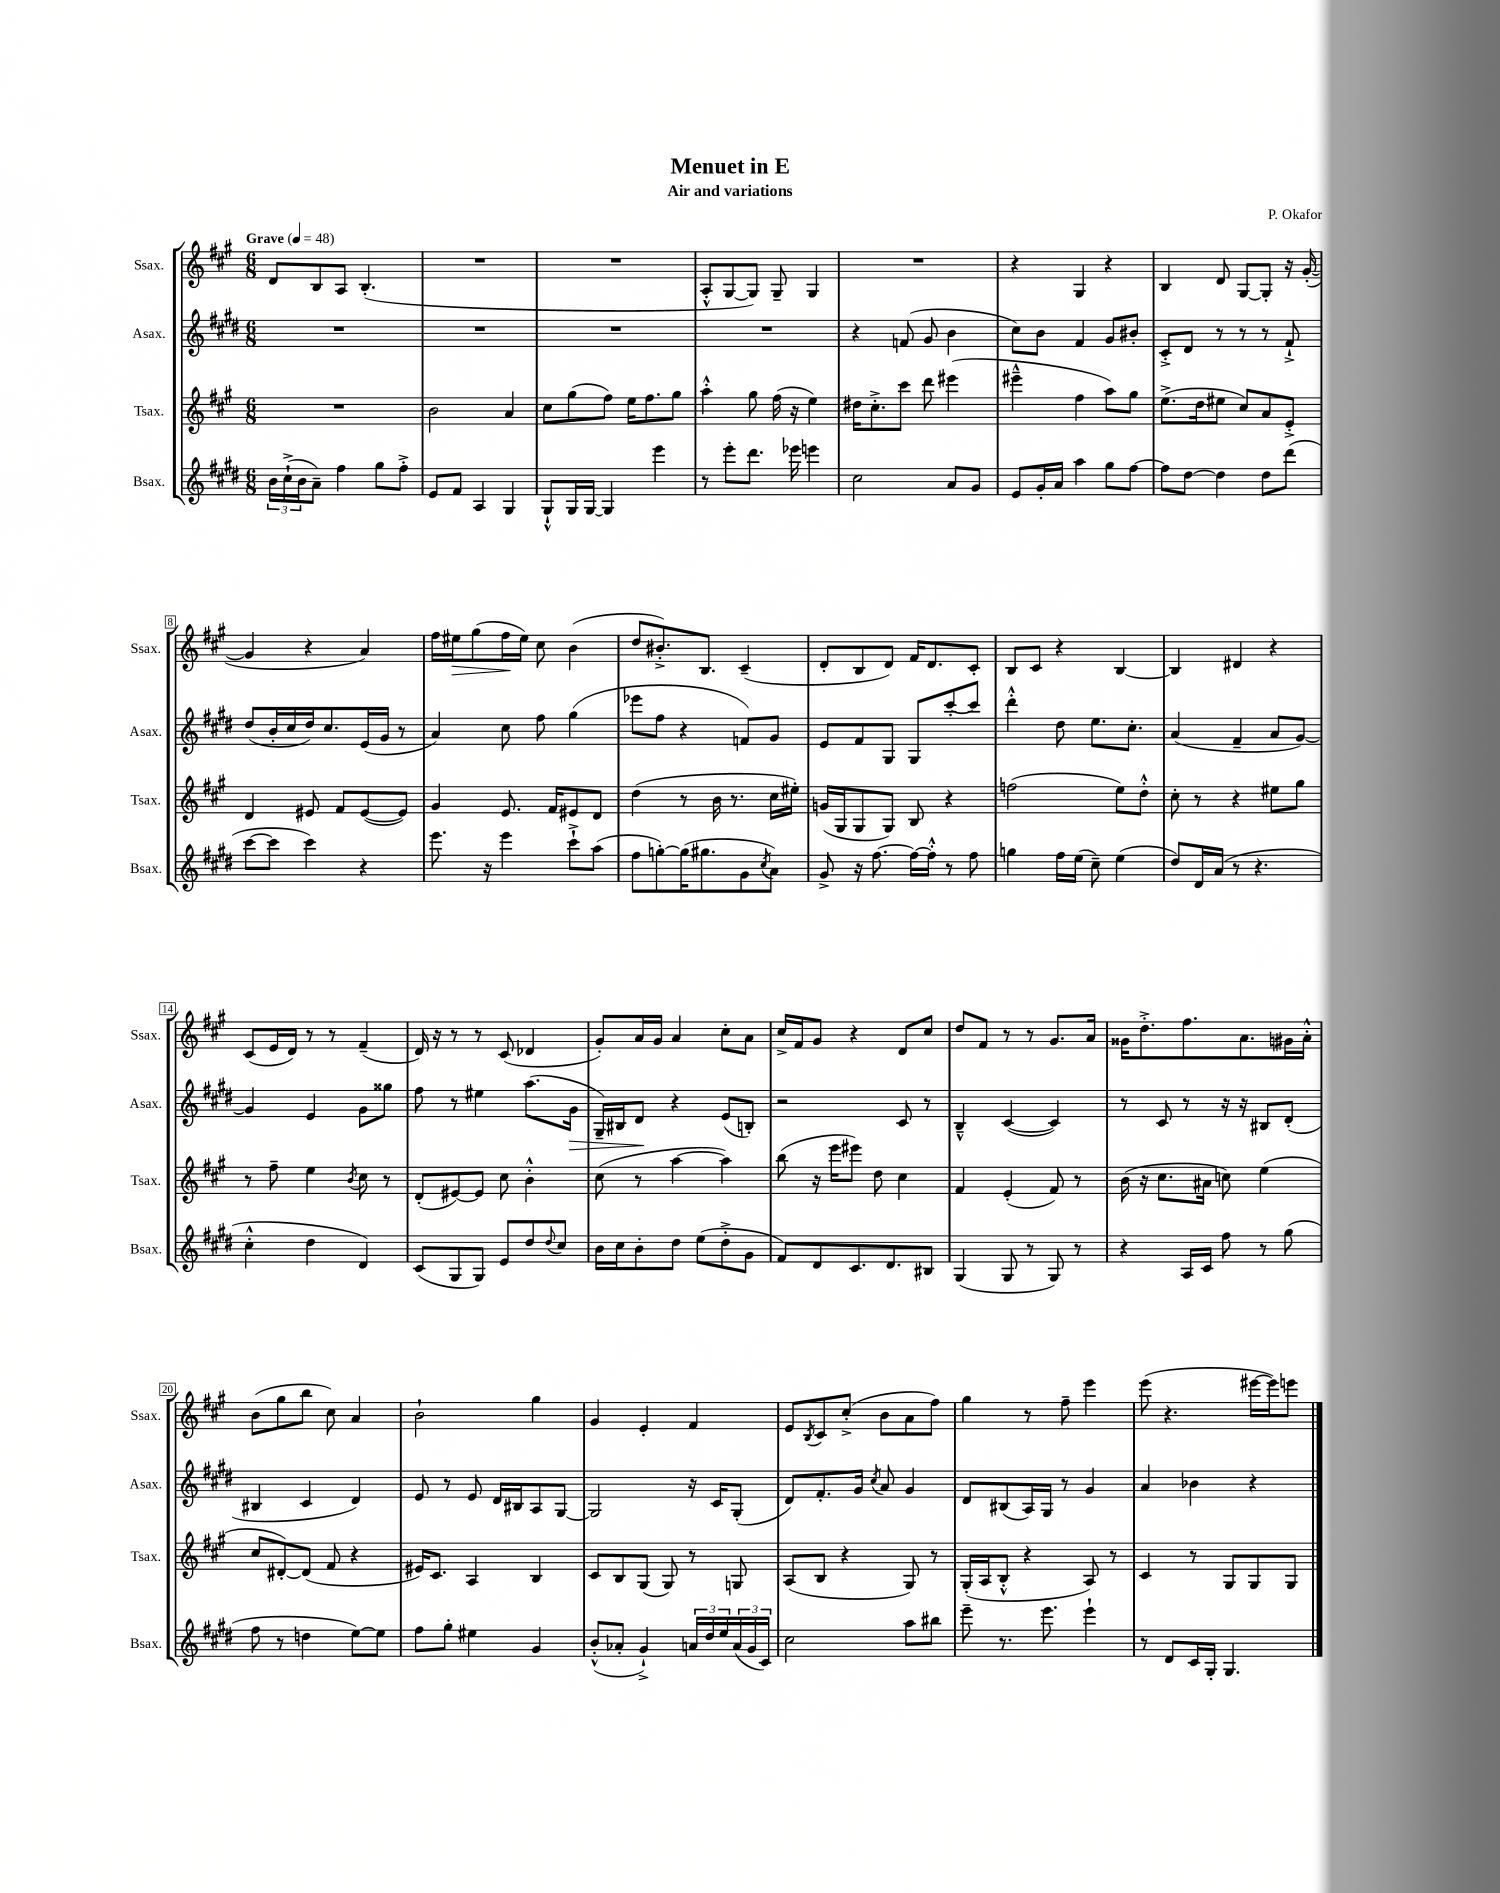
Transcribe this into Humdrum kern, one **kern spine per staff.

**kern	**kern	**kern	**kern
*staff4	*staff3	*staff2	*staff1
*clefG2	*clefG2	*clefG2	*clefG2
*k[f#c#g#d#]	*k[f#c#g#]	*k[f#c#g#d#]	*k[f#c#g#]
*M6/8	*M6/8	*M6/8	*M6/8
*MM48	*MM48	*MM48	*MM48
24b\LL	2.r	2.r	8d/L
(24cc#`^\	.	.	.
24b\J	.	.	.
8a~\J)	.	.	8B/
4ff#\	.	.	8A/J
.	.	.	(4.B'/
8gg#\L	.	.	.
8ff#'^\J	.	.	.
=	=	=	=
8e/L	2b\	2.r	2.r
8f#/J	.	.	.
4A/	.	.	.
4G#/	4a/	.	.
=	=	=	=
8G#`^^/L	8cc#\L	2.r	2.r
16G#/L	(8gg#\	.	.
[16G#/JJ	.	.	.
4G#/]	8ff#\J)	.	.
.	16ee\LK	.	.
.	8.ff#\	.	.
4eee\	.	.	.
.	8gg#\J	.	.
=	=	=	=
8r	4aa'^^\	2.r	8A'^^/L
8eee'\L	.	.	[8G#/
8.ddd#\J	8gg#\	.	8G#/]J)
.	(16ff#\	.	8G#~/
16eee-\	16r	.	.
4eee\	4ee\)	.	4G#/
=	=	=	=
2cc#\	16dd#\LK	4r	2.r
.	8.cc#'^\	.	.
.	8ccc#\J	(8f/	.
.	8ddd\	8g#/	.
8a/L	(4eee#\	4b\	.
8g#/J	.	.	.
=	=	=	=
8e/L	4eee#~^^\	8cc#\L)	4r
16g#'/L	.	8b\J	.
16a/JJ	.	.	.
4aa\	4ff#\	4f#/	4G#/
8gg#\L	8aa\L)	8g#/L	4r
[8ff#\J	8gg#\J	8b#'/J	.
=	=	=	=
8ff#\]L	(8.ee^\L	8c#'^/L	4B/
[8dd#\J	.	8d#/J	.
.	16dd\k	.	.
4dd#\]	8ee#\J	8r	8d/
.	8cc#/L)	8r	[8G#/L
8dd#\L	8a/	8r	8G#'/]J
(8ddd#\J	8e'^/J	8f#`^/	16r
.	.	.	([16g#'/
=	=	=	=
[8ccc#\L	4d/	(8dd#/L	4g#/]
8ccc#\]J	.	16b'/L	.
.	.	16cc#/	.
4ccc#\)	8e#/	16dd#/J)	4r
.	.	8.cc#/	.
.	8f#/L	.	.
4r	([8e#/	(16e/L	4a/)
.	.	16g#/JJ	.
.	8e#/]J)	8r	.
=	=	=	=
8.eee\	4g#/	4a/)	16ff#\LL
.	.	.	16ee#\J
.	.	.	(8gg#\
16r	.	.	.
4eee\	8.e/	8cc#\	16ff#\L
.	.	.	16ee#\JJ)
.	.	8ff#\	8cc#\
.	16f#/LK	.	.
8ccc#`^\L	8e#/	(4gg#\	(4b\
(8aa\J	8d/J	.	.
=	=	=	=
8ff#\L	(4dd\	8eee-\L	8dd/L
[8gg'\)	.	8ff#\J	8.b#'^/)
(16gg\]K	8r	4r	.
8.gg#\	.	.	8.B/J
.	16b\	.	.
.	8.r	.	.
8g#\	.	8f/L)	(4c#~/
8qcc#/	.	.	.
8a\J)	16cc#\LL	8g#/J	.
.	16ee#'\JJ)	.	.
=	=	=	=
8g#^/	(16g/LL	8e/L	8d'/L
.	16G#/J	.	.
16r	8G#/	8f#/	8B/
[8.ff#\	.	.	.
.	8G#/J)	8G#/J	8d/J)
16ff#\_LL	8B/	8G#/L	16f#/LK
16ff#'^^\]JJ	.	.	8.d/
8r	4r	[8ccc#'/	.
8ff#\	.	8ccc#/]J	8c#'/J
=	=	=	=
4gg\	(2ff\	4ddd#'^^\	8B/L
.	.	.	8c#/J
16ff#\LL	.	8dd#\	4r
(16ee\JJ	.	.	.
8cc#~\)	.	8.ee\L	.
(4ee\	8ee\L)	.	[4B/
.	.	8.cc#'\J	.
.	8dd'^^\J	.	.
=	=	=	=
8dd#/L)	8cc#'\	(4a/	4B/]
16d#/L	8r	.	.
(16a/JJ	.	.	.
8r	4r	4f#~/	4d#/
4.r	.	.	.
.	8ee#\L	8a/L	4r
.	8gg#\J	[8g#/J)	.
=	=	=	=
4cc#'^^\	8r	4g#/]	(8c#/L
.	8ff#~\	.	16e/L
.	.	.	16d/JJ)
4dd#\	4ee\	4e/	8r
.	.	.	8r
.	8qb/	.	.
4d#/)	8cc#\	8g#\L	(4f#~/
.	8r	8gg##\J	.
=	=	=	=
(8c#/L	(8d'/L	8ff#\	16d/)
.	.	.	16r
8G#/	[8e#/)	8r	8r
8G#/J)	8e#/]J	4ee#\	8r
8e/L	8cc#\	.	(8c#/
8dd#/	4b'^^\	(8.aa\L	4d-/
8qqdd#/	.	.	.
8cc#/J	.	.	.
.	.	16g#\Jk	.
=	=	=	=
16b\LL	(8cc#\	16G#~/LL)	8g#'/L)
16cc#\J	.	16B#/J	.
8b'\	8r	8d#/J	16a/L
.	.	.	16g#/JJ
8dd#\J	[4aa\	4r	4a/
(8ee\L	.	.	.
8dd#'^\	4aa\])	(8e/L	8cc#'\L
8g#\J	.	8B'/J)	8a\J
=	=	=	=
8f#/L)	(8bb\	2r	16cc#^/LL
.	.	.	16f#/J
8d#/	16r	.	8g#/J
.	16eee\LK	.	.
8.c#/	8eee#\J)	.	4r
.	8dd\	.	.
8.d#/	.	.	.
.	4cc#\	8c#/	8d/L
8B#/J	.	8r	8cc#/J
=	=	=	=
(4G#/	4f#/	4B~^^/	8dd/L
.	.	.	8f#/J
8G#/	(4e'/	([4c#/	8r
8r	.	.	8r
8G#/)	8f#/)	4c#/])	8.g#/L
8r	8r	.	.
.	.	.	16a/Jk
=	=	=	=
4r	(16b\	8r	16g##\LK
.	16r	.	8.dd'^\
.	8.cc#\L	8c#/	.
16A/LL	.	8r	8.ff#\
16c#/JJ	16a#\Jk	.	.
8ff#\	8cc\)	16r	.
.	.	16r	8.a\
8r	(4ee\	8B#/L	.
(8gg#\	.	(8d#'/J	16g#\L
.	.	.	16a'^^\JJ
=	=	=	=
8ff#\	8cc#/L	4B#/	(8b\L
8r	[8d#'/)	.	8gg#\
4dd\	(8d#/]J	4c#/	8bb\J
.	8f#/	.	8cc#\)
[8ee\L)	4r	4d#/)	4a/
8ee\]J	.	.	.
=	=	=	=
8ff#\L	16e#/LK)	8e/	2b`\
.	8.c#/J	.	.
8gg#'\J	.	8r	.
4ee#\	4A/	8e/	.
.	.	16d#/LL	.
.	.	16B#/J	.
4g#/	4B/	8A/	4gg#\
.	.	[8G#/J	.
=	=	=	=
(8b'^^/L	8c#/L	2G#/]	4g#/
8a-'/J	8B/	.	.
4g#`^/)	(8G#/J	.	4e'/
.	8G#/)	.	.
24a/LL	8r	16r	4f#/
24dd#/	.	.	.
.	.	16c#/LK	.
24ee/	.	.	.
(24a/	8G/	(8G#'/J	.
24g#/	.	.	.
24c#/JJ)	.	.	.
=	=	=	=
2cc#\	(8A/L	8d#/L)	8e/L
.	.	.	8qB/
.	8B/J	8.f#'/	8c#/
.	4r	.	(8cc#'^/J
.	.	16g#/Jk	.
.	.	8qcc#/	.
.	.	8a/	8b\L
8aa\L	8G#/)	4g#/	8a\
8bb#\J	8r	.	8ff#\J)
=	=	=	=
8eee~\	(16G#'/LL	8d#/L	4gg#\
.	16A/J	.	.
8.r	8B'^^/J	(8B#/	.
.	4r	16A/L)	8r
8.eee\	.	16G#/JJ	.
.	.	8r	8ff#~\
4eee`\	8A/)	4g#/	4eee\
.	8r	.	.
=	=	=	=
8r	4c#/	4a/	(8eee\
8d#/L	.	.	4.r
16c#/L	8r	4b-\	.
16G#'/JJ	.	.	.
4.G#/	8G#/L	.	.
.	8G#/	4r	[16eee#\LL
.	.	.	16eee#\]J)
.	8G#/J	.	8eee\J
==	==	==	==
*-	*-	*-	*-
